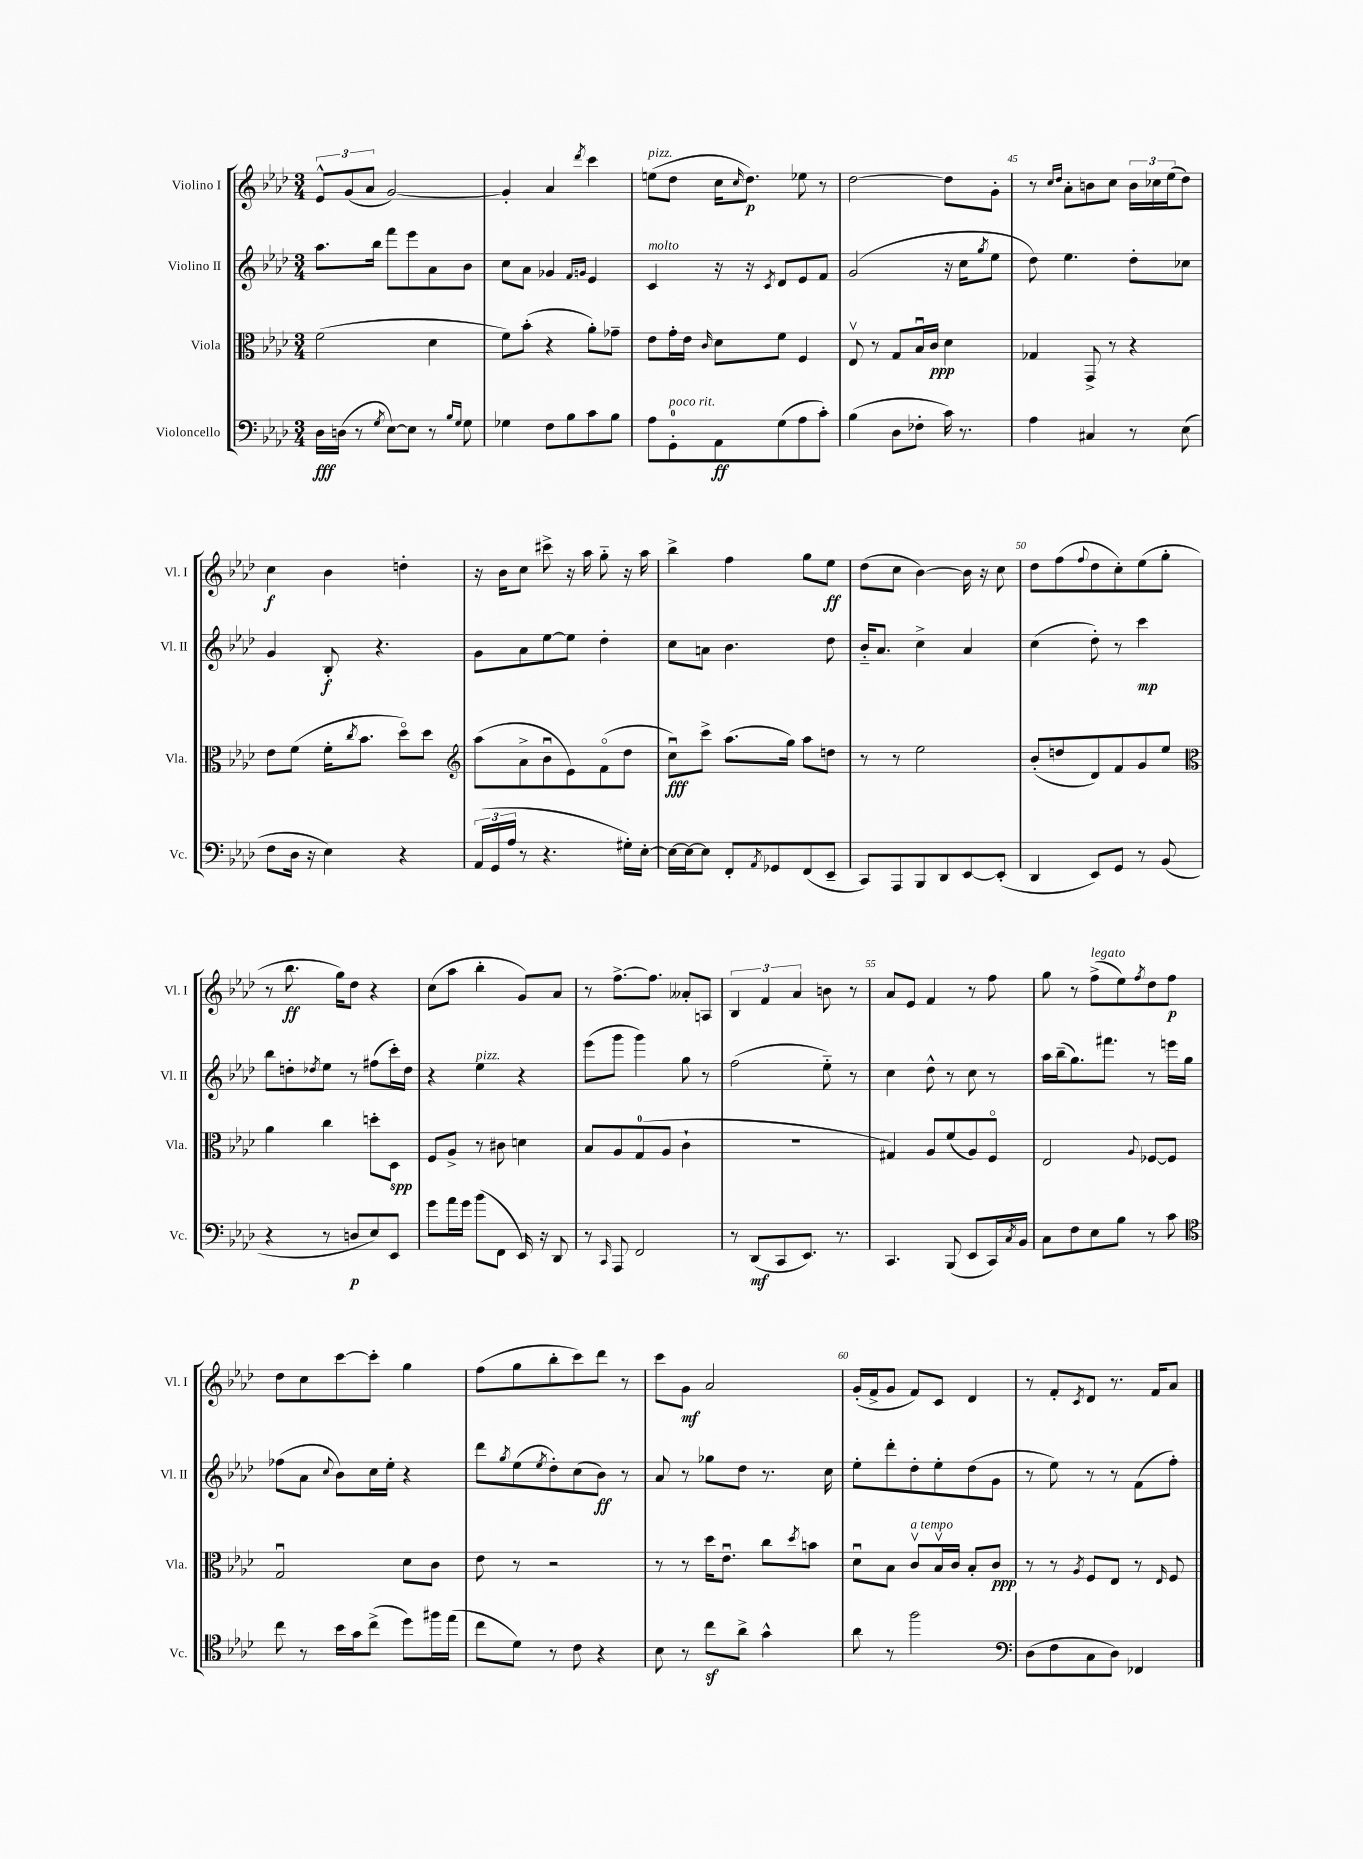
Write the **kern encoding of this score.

**kern	**dynam	**kern	**dynam	**kern	**dynam	**kern	**dynam
*part4	*part4	*part3	*part3	*part2	*part2	*part1	*part1
*staff4	*staff4	*staff3	*staff3	*staff2	*staff2	*staff1	*staff1
*I"Violoncello	*	*I"Viola	*	*I"Violino II	*	*I"Violino I	*
*I'Vc.	*	*I'Vla.	*	*I'Vl. II	*	*I'Vl. I	*
*clefF4	*	*clefC3	*	*clefG2	*	*clefG2	*
*k[b-e-a-d-]	*	*k[b-e-a-d-]	*	*k[b-e-a-d-]	*	*k[b-e-a-d-]	*
*M3/4	*	*M3/4	*	*M3/4	*	*M3/4	*
=41	=41	=41	=41	=41	=41	=41	=41
16D-\LL	fff	(2f\	.	8.aa-\L	.	12e-^^/L	.
(16Dn\JJ	.	.	.	.	.	.	.
.	.	.	.	.	.	(12g/	.
8r	.	.	.	.	.	.	.
.	.	.	.	.	.	12a-/J	.
.	.	.	.	16bb-\Jk	.	.	.
8qG/	.	.	.	.	.	.	.
[8E-\L)	.	.	.	8fff\L	.	[2g/)	.
8E-\J]	.	.	.	8eee-\	.	.	.
8r	.	4d-\	.	8a-\	.	.	.
16qqB-/LL	.	.	.	.	.	.	.
16qqG/JJ	.	.	.	.	.	.	.
8G\	.	.	.	8b-\J	.	.	.
=42	=42	=42	=42	=42	=42	=42	=42
4G-X\	.	8f\L)	.	8cc\L	.	4g'/]	.
.	.	(8b-'\J	.	8a-\J	.	.	.
8F\L	.	4r	.	4g-X/	.	4a-/	.
8B-\	.	.	.	.	.	.	.
.	.	.	.	16qqf/LL	.	.	.
.	.	.	.	16qqgn/JJ	.	8qddd-/	.
8c\	.	8a-'\L)	.	4e-/	.	4ccc\	.
8B-\J	.	8g-X~\J	.	.	.	.	.
=43	=43	=43	=43	=43	=43	=43	=43
!	!	!	!	!	!	!LO:TX:a:i:t=pizz.	!
!	!	!	!	!LO:TX:a:i:t=molto	!	!	!
8A-\L	.	8e-\L	.	4c/	.	(8een\L	.
!LO:TX:a:i:t=poco rit.	!	!	!	!	!	!	!
8GG'\	.	16g'\L	.	.	.	8dd-\J	.
.	.	16e-\JJ	.	.	.	.	.
.	.	16qqc/	.	.	.	.	.
8AA-\	ff	8d-\L	.	16r	.	16cc\KL	.
.	.	.	.	.	.	16qqcc/	.
.	.	.	.	16r	.	8.dd-\J)	p
.	.	.	.	8qc/	.	.	.
(8G\	.	8f\J	.	8d-/L	.	.	.
8A-\	.	4F/	.	8e-/	.	8ee-X\	.
8c'\J)	.	.	.	8f/J	.	8r	.
=44	=44	=44	=44	=44	=44	=44	=44
(4B-\	.	8E-v/	.	(2g/	.	[2dd-\	.
.	.	8r	.	.	.	.	.
8D-\L	.	8G/L	.	.	.	.	.
8F-X'\J	.	16B-u/L	.	.	.	.	.
.	.	16c/JJ	ppp	.	.	.	.
16c\)	.	4d-\	.	16r	.	8dd-\L]	.
8.r	.	.	.	16cc\KL	.	.	.
.	.	.	.	8qgg/	.	.	.
.	.	.	.	8ee-\J	.	8g'\J	.
=45	=45	=45	=45	=45	=45	=45	=45
4A-\	.	4G-X/	.	8dd-\)	.	8r	.
.	.	.	.	.	.	16qqcc/LL	.
.	.	.	.	.	.	16qqdd-/JJ	.
.	.	.	.	4.ee-\	.	8a-'\L	.
4C#X/	.	8GG^/	.	.	.	8bn\	.
.	.	8r	.	.	.	8cc\J	.
8r	.	4r	.	8dd-'\L	.	24b\LL	.
.	.	.	.	.	.	24cc-X\	.
.	.	.	.	.	.	(24ee-\J	.
(8E-\	.	.	.	8cc-X\J	.	8dd-\J)	.
!!LO:LB:g=z
=46	=46	=46	=46	=46	=46	=46	=46
8F\L	.	8e-\L	.	4g/	.	4cc\	f
16D-\Jk	.	(8f\J	.	.	.	.	.
16r	.	.	.	.	.	.	.
4E-\)	.	16f'\KL	.	8B-'/	f	4b-\	.
.	.	8qcc/	.	.	.	.	.
.	.	8.b-\J	.	.	.	.	.
.	.	.	.	4.r	.	.	.
4r	.	8dd-\L)	.	.	.	4ddn'\	.
.	.	8dd-\J	.	.	.	.	.
=47	=47	=47	=47	=47	=47	=47	=47
*	*	*clefG2	*	*	*	*	*
(24AA-/LL	.	(8aa-\L	.	8g\L	.	16r	.
24GG/	.	.	.	.	.	.	.
.	.	.	.	.	.	16b-\KL	.
24A-/JJ	.	.	.	.	.	.	.
8r	.	8a-^\	.	8a-\	.	8cc\J	.
4.r	.	8b-u\	.	[8ee-\	.	8ccc#X^\	.
.	.	8e-\)	.	8ee-\J]	.	16r	.
.	.	.	.	.	.	16aa-\	.
.	.	(8f\	.	4dd-'\	.	8gg\	.
16G#X'\LL)	.	8dd-\J	.	.	.	16r	.
[16E-'\JJ	.	.	.	.	.	16aa-\	.
=48	=48	=48	=48	=48	=48	=48	=48
16E-\LL_	.	8ccu\L)	fff	8cc\L	.	4bb-^\	.
16E-\J_	.	.	.	.	.	.	.
8E-\J]	.	8ccc^\J	.	8an\J	.	.	.
8FF'/L	.	(8.aa-\L	.	4.b-\	.	4ff\	.
8qAA-/	.	.	.	.	.	.	.
8GG-X/	.	.	.	.	.	.	.
.	.	16gg\Jk)	.	.	.	.	.
(8FF/	.	8aa-\L	.	.	.	8gg\L	.
8EE-~/J	.	8ddn\J	.	8dd-\	.	8ee-\J	ff
=49	=49	=49	=49	=49	=49	=49	=49
8CC/L)	.	8r	.	16b-/KL	.	(8dd-\L	.
.	.	.	.	8.a-/J	.	.	.
8AAA-/	.	8r	.	.	.	8cc\J	.
8BBB-/	.	2ee-\	.	4cc^\	.	[4b-\)	.
8DD-/	.	.	.	.	.	.	.
[8EE-/	.	.	.	4a-/	.	16b-\]	.
.	.	.	.	.	.	16r	.
(8EE-'/J]	.	.	.	.	.	8cc\	.
=50	=50	=50	=50	=50	=50	=50	=50
4DD-/	.	(8b-'/L	.	(4cc\	.	8dd-\L	.
.	.	8ddn/	.	.	.	(8ff\	.
.	.	.	.	.	.	8qqff/	.
8EE-/L)	.	8d-/)	.	8dd-'\)	.	8dd-\	.
8GG/J	.	8f/	.	8r	.	8cc'\)	.
8r	.	8g/	.	4ccc\	mp	(8ee-\	.
(8BB-/	.	8ee-/J	.	.	.	8gg'\J	.
!!LO:LB:g=z
=51	=51	=51	=51	=51	=51	=51	=51
*	*	*clefC3	*	*	*	*	*
4r	.	4a-\	.	8bb-\L	.	8r	.
.	.	.	.	8ddn'\	.	8.bb-\	ff
.	.	.	.	8qdd-X/	.	.	.
8r	.	4cc\	.	8ee-\J	.	.	.
.	.	.	.	.	.	16gg\KL)	.
8Dn/L	p	.	.	8r	.	8dd-\J	.
8E-/)	.	8ddn'\L	.	(8ff#X\L	.	4r	.
8EE-/J	.	8D-\J	spp	16ccc'\L)	.	.	.
.	.	.	.	16dd-\JJ	.	.	.
=52	=52	=52	=52	=52	=52	=52	=52
8g\L	.	8F/L	.	4r	.	(8cc\L	.
16a-\L	.	8A-^/J	.	.	.	8aa-\J	.
16g\JJ	.	.	.	.	.	.	.
!	!	!	!	!LO:TX:a:i:t=pizz.	!	!	!
(8b-\L	.	8r	.	4ee-\	.	4bb-'\	.
8FF\J	.	8c#X\	.	.	.	.	.
16EE-/)	.	4dn\	.	4r	.	8g/L)	.
16r	.	.	.	.	.	.	.
8DD-/	.	.	.	.	.	8a-/J	.
=53	=53	=53	=53	=53	=53	=53	=53
8r	.	8B-/L	.	(8eee-\L	.	8r	.
16qqCC/	.	.	.	.	.	.	.
8AAA-/	.	8A-/	.	8ggg\J	.	[8.ff^\L	.
2FF/	.	(8G/	.	4ggg\)	.	.	.
.	.	.	.	.	.	8.ff\J]	.
.	.	8A-/J	.	.	.	.	.
.	.	4c`\	.	8gg\	.	8a--X'/L	.
.	.	.	.	8r	.	8An/J	.
=54	=54	=54	=54	=54	=54	=54	=54
8r	.	2.r	.	(2ff\	.	6B-/	.
(8DD-/L	mf	.	.	.	.	.	.
.	.	.	.	.	.	6f/	.
8CC/	.	.	.	.	.	.	.
.	.	.	.	.	.	6a-/	.
8.EE-/J)	.	.	.	.	.	.	.
.	.	.	.	8ee-\)	.	8bn\	.
8.r	.	.	.	.	.	.	.
.	.	.	.	8r	.	8r	.
=55	=55	=55	=55	=55	=55	=55	=55
4.CC/	.	4G#X/)	.	4cc\	.	8a-/L	.
.	.	.	.	.	.	8e-/J	.
.	.	8A-/L	.	8dd-^^\	.	4f/	.
(8BBB-/	.	(8f/	.	8r	.	.	.
8EE-/L	.	8A-/)	.	8cc\	.	8r	.
16CC/L)	.	8F/J	.	8r	.	8ff\	.
8qC/	.	.	.	.	.	.	.
16BB-/JJ	.	.	.	.	.	.	.
=56	=56	=56	=56	=56	=56	=56	=56
8C\L	.	2E-/	.	16aa-\LL	.	8gg\	.
.	.	.	.	(16bb-~\J	.	.	.
8F\	.	.	.	8.gg\)	.	8r	.
!	!	!	!	!	!	!LO:TX:a:i:t=legato	!
8E-\	.	.	.	.	.	(8ff^\L	.
.	.	.	.	8.fff#X\J	.	.	.
8B-\J	.	.	.	.	.	8ee-\)	.
.	.	8qqA-/	.	.	.	8qff/	.
8r	.	[8F-X/L	.	8r	.	8dd-\	.
8c\	.	8F-/J]	.	16eeen\LL	.	8ff\J	p
.	.	.	.	16gg\JJ	.	.	.
!!LO:LB:g=z
=57	=57	=57	=57	=57	=57	=57	=57
*clefC4	*	*	*	*	*	*	*
8cc\	.	2Gu/	.	(8ff-X\L	.	8dd-\L	.
8r	.	.	.	8a-\J	.	8cc\	.
.	.	.	.	8qqcc/	.	.	.
16b-\LL	.	.	.	8b-\L)	.	[8ccc\	.
16g\J	.	.	.	.	.	.	.
(8cc^\J	.	.	.	16cc\L	.	8ccc'\J]	.
.	.	.	.	16ee-'\JJ	.	.	.
8dd-\L)	.	8d-\L	.	4r	.	4gg\	.
16ff#X\L	.	8c\J	.	.	.	.	.
(16ee-\JJ	.	.	.	.	.	.	.
=58	=58	=58	=58	=58	=58	=58	=58
8cc\L	.	8e-\	.	8ddd-\L	.	(8ff\L	.
.	.	.	.	8qgg/	.	.	.
8d-\J)	.	8r	.	(8ee-\	.	8gg\	.
.	.	.	.	8qee-/	.	.	.
8r	.	2r	.	8dd-'\)	.	8bb-'\	.
8c\	.	.	.	(8cc\	.	8ccc\)	.
4r	.	.	.	8b-\J)	ff	8ddd-\J	.
.	.	.	.	8r	.	8r	.
=59	=59	=59	=59	=59	=59	=59	=59
8B-\	.	8r	.	8a-/	.	8ccc\L	.
8r	.	8r	.	8r	.	8g\J	mf
8ccz\L	.	16dd-\KL	.	8gg-X\L	.	2a-/	.
.	.	8.e-u\J	.	.	.	.	.
8a-^\J	.	.	.	8dd-\J	.	.	.
4g^^\	.	8cc\L	.	8.r	.	.	.
.	.	8qdd-/	.	.	.	.	.
.	.	8bn\J	.	.	.	.	.
.	.	.	.	16cc\	.	.	.
=60	=60	=60	=60	=60	=60	=60	=60
8a-\	.	8d-u\L	.	8ee-'\L	.	(16g'/LL	.
.	.	.	.	.	.	16f^/J	.
8r	.	8B-\J	.	8ddd-'\	.	8g/J	.
!	!	!LO:TX:a:i:t=a tempo	!	!	!	!	!
2ff\	.	8cv/L	.	8dd-'\	.	8f/L)	.
.	.	16B-v/L	.	8ee-'\	.	8c/J	.
.	.	16c/JJ	.	.	.	.	.
.	.	8B-'/L	.	(8dd-\	.	4d-/	.
.	.	8c/J	ppp	8g\J	.	.	.
=61	=61	=61	=61	=61	=61	=61	=61
*clefF4	*	*	*	*	*	*	*
(8D-\L	.	8r	.	8r	.	8r	.
8F\	.	8r	.	8ee-\)	.	8f'/L	.
.	.	8qA-/	.	.	.	8qc/	.
8C\	.	8F/L	.	8r	.	8d-/J	.
8D-\J)	.	8E-/J	.	8r	.	8.r	.
4FF-X/	.	8r	.	(8f\L	.	.	.
.	.	.	.	.	.	16f/KL	.
.	.	16qqE-/	.	.	.	.	.
.	.	8F/	.	8ff'\J)	.	8a-/J	.
==	==	==	==	==	==	==	==
*-	*-	*-	*-	*-	*-	*-	*-
